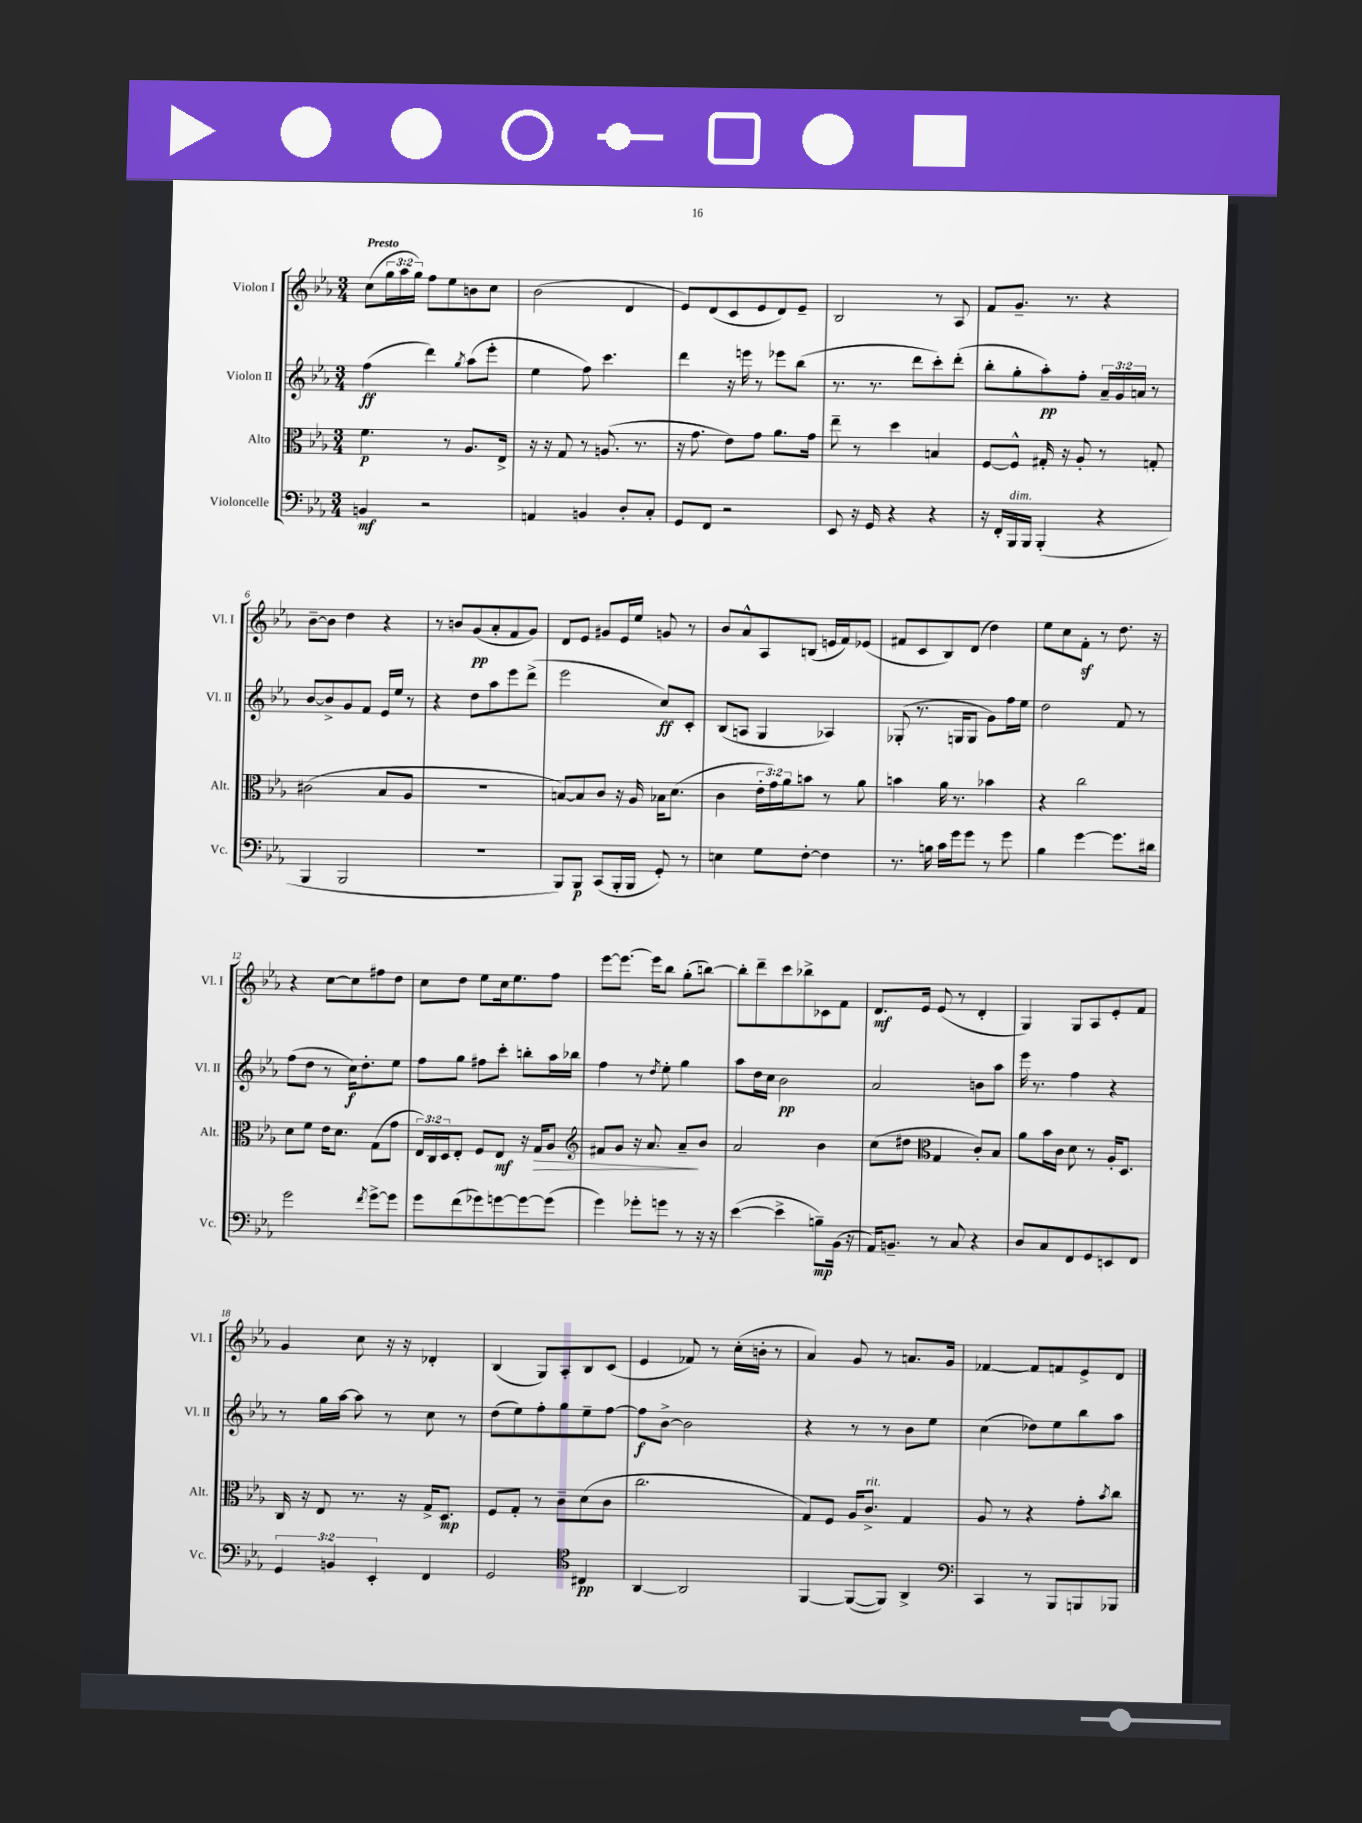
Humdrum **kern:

**kern	**kern	**kern	**kern
*staff4	*staff3	*staff2	*staff1
*clefF4	*clefC3	*clefG2	*clefG2
*k[b-e-a-]	*k[b-e-a-]	*k[b-e-a-]	*k[b-e-a-]
*M3/4	*M3/4	*M3/4	*M3/4
4BB	4.f	(4ff	(8cc
.	.	.	24gg
.	.	.	24aa-
.	.	.	24gg)
2r	.	4ddd)	8ff
.	8r	.	8ee-
.	.	8qgg	.
.	8.A-	(8aa-	8b
.	.	8eee-'	8cc
.	16E-^	.	.
=	=	=	=
4AA	16r	4ee-	(2b-
.	16r	.	.
.	8G	.	.
4BB	8r	8ff)	.
.	(8.A	4.ccc	.
8D'	.	.	4d
.	8.r	.	.
8C'	.	.	.
=	=	=	=
8GG	16r	4ddd	8e-)
.	8.g	.	.
8FF	.	.	(8d
2r	8e-)	16r	8c
.	.	16eee	.
.	8g	8r	8e-
.	8.a-	8eee-	8d)
.	.	(8bb-	8e-~
.	16g	.	.
=	=	=	=
8EE-	8ee-~	8.r	2B-
16r	8r	.	.
16GG	.	8.r	.
4r	4dd	.	.
.	.	8ddd	.
4r	4B	8ccc')	8r
.	.	(8ddd'	8A-
=	=	=	=
16r	[8F	8bb-'	8f
16FF'	.	.	.
16BBB-	8F^^]	8gg'	8.g~
16BBB-	.	.	.
(4BBB-'	16G#'	8aa-')	.
.	16r	.	8.r
.	8A-'	8ff'	.
4r	8r	24a-~	4r
.	.	24g	.
.	.	24a	.
.	8G'	8r	.
=	=	=	=
4BBB-	(2c#	[8b-	[8b-~
.	.	8b-^]	8b-]
2BBB-	.	8g	4dd
.	.	8f	.
.	8B-	16e-	4r
.	.	16ee-	.
.	8A-	8r	.
=	=	=	=
2.r	2.r	4r	8r
.	.	.	8b
.	.	8dd	(8g
.	.	8aa-	8a-'
.	.	8eee-	8f
.	.	(8ddd^	8g)
=	=	=	=
8BBB-)	[8B)	2eee-	8d
8BBB-	8B]	.	8e-
(8CC	8c	.	8g#
16BBB-'	16r	.	16e-
16BBB-	16A-	.	16ee-
8GG')	16B-	8cc)	8g
.	(8.d	.	.
8r	.	8c'	8r
=	=	=	=
4E	4c	(8B-	8b-
.	.	8A	8a-^^
8G	24e-'	4G	8A-
.	24g)	.	.
.	24a-	.	.
[8F'	8b	.	(8B
4F]	8r	4A-)	16e
.	.	.	16f)
.	8a-	.	(8e-
=	=	=	=
8.r	4b	(8G-'	8f#
.	.	8.r	8c
16B	.	.	.
16c	16a-	.	8B-)
16g	8.r	16G	.
8g	.	8G	(8d
8r	4b-	8g)	4dd)
8g	.	16ff	.
.	.	16ee-	.
=	=	=	=
4B-	4r	2dd	8ee-
.	.	.	8cc
[4g	2cc	.	8f'
.	.	.	8r
8.g]	.	8f	8.dd
.	.	8r	.
16d#	.	.	16r
=	=	=	=
2g	8d	(8ff	4r
.	8f	8dd	.
.	16e-	8r	[8cc
.	8.d	.	.
.	.	16cc)	8cc]
.	.	8.dd'	.
8qf	.	.	.
[8g^	(8G	.	8ff#
8g]	8g	8ee-	8dd
=	=	=	=
8g	24E-)	8ff	8cc
.	24C	.	.
.	24D	.	.
(8f	8E-'	8gg	8dd
8g-)	8F	8ff#	8ee-
[8g	8E-	8ccc'	16cc
.	.	.	8.ee-
8g_	16r	8bb'	.
.	16G	.	.
(8g]	8A-	16aa-	8ff
.	.	16bb-	.
=	=	=	=
*	*clefG2	*	*
4g)	8f#	4ff	[8eee-
.	8g	.	8.eee-_
8g-'	16r	8r	.
.	8.a-	.	16eee-]
.	.	8qdd	.
8g	.	8ee-'	8bb-
8r	8a-~	4gg	(8gg'
16r	8b-	.	[8bb)
16r	.	.	.
=	=	=	=
([4e-	2a-	8aa-	8bb']
.	.	16dd	8ddd~
.	.	16cc	.
4e-^]	.	2b-	8ccc
.	.	.	8bb-^
8B~)	4b-	.	8c-
(16BB-	.	.	8f
16r	.	.	.
=	=	=	=
16AA-)	(8cc	2a-	8.d
8.BB~	.	.	.
.	8dd#	.	.
.	.	.	16e-
*	*clefC3	*	*
8r	4G	.	(8e-
8C	.	.	8r
4r	8c')	8b	4d'
.	8B-	8aa-	.
=	=	=	=
8D	8a-	16eee-	4G)
.	.	8.r	.
8C	16b-	.	.
.	16c	.	.
8FF	8d	4ff	8G
8GG	8r	.	8A-
8EE	16A-'	4r	8e-'
.	8.D	.	.
8FF	.	.	8f
=	=	=	=
6GG	16C	8r	4g
.	16r	.	.
.	8E-	16gg	.
6BB	.	.	.
.	.	[16aa-	.
.	8.r	8aa-]	8cc
6EE-'	.	.	.
.	.	8r	16r
.	16r	.	16r
4FF	16G^	8cc	4d-'
.	8.D	.	.
.	.	8r	.
=	=	=	=
2GG	8F	(8dd	(4B-
.	8G'	8ee-)	.
.	8r	8ff'	8G)
.	8c~	8gg	8A-'
*clefC4	*	*	*
4C#	(8d	8ee-~	8B-
.	8c	[8ff	(8c
=	=	=	=
[4AA-	2.cc	8ff]	4e-
.	.	[8b-^	.
2AA-]	.	2b-]	8f-)
.	.	.	8r
.	.	.	(16cc'
.	.	.	16b'
.	.	.	8r
=	=	=	=
[4FF	8G)	4r	4a-)
.	8F	.	.
(8FF_	16A-	8r	8g
.	8.c^	.	.
8FF])	.	8r	8r
4AA-^	4G	8b-	8.a
.	.	8ee-	.
.	.	.	16g
=	=	=	=
*clefF4	*	*	*
4CC	8A-	(4cc	[4f-
.	8r	.	.
8r	4r	8dd-)	8f-]
8BBB-	.	8ee-	8f
8BBB	8g'	8bb-	8e-^
.	8qb-	.	.
8BBB-	8cc	8aa-	8d
==	==	==	==
*-	*-	*-	*-
